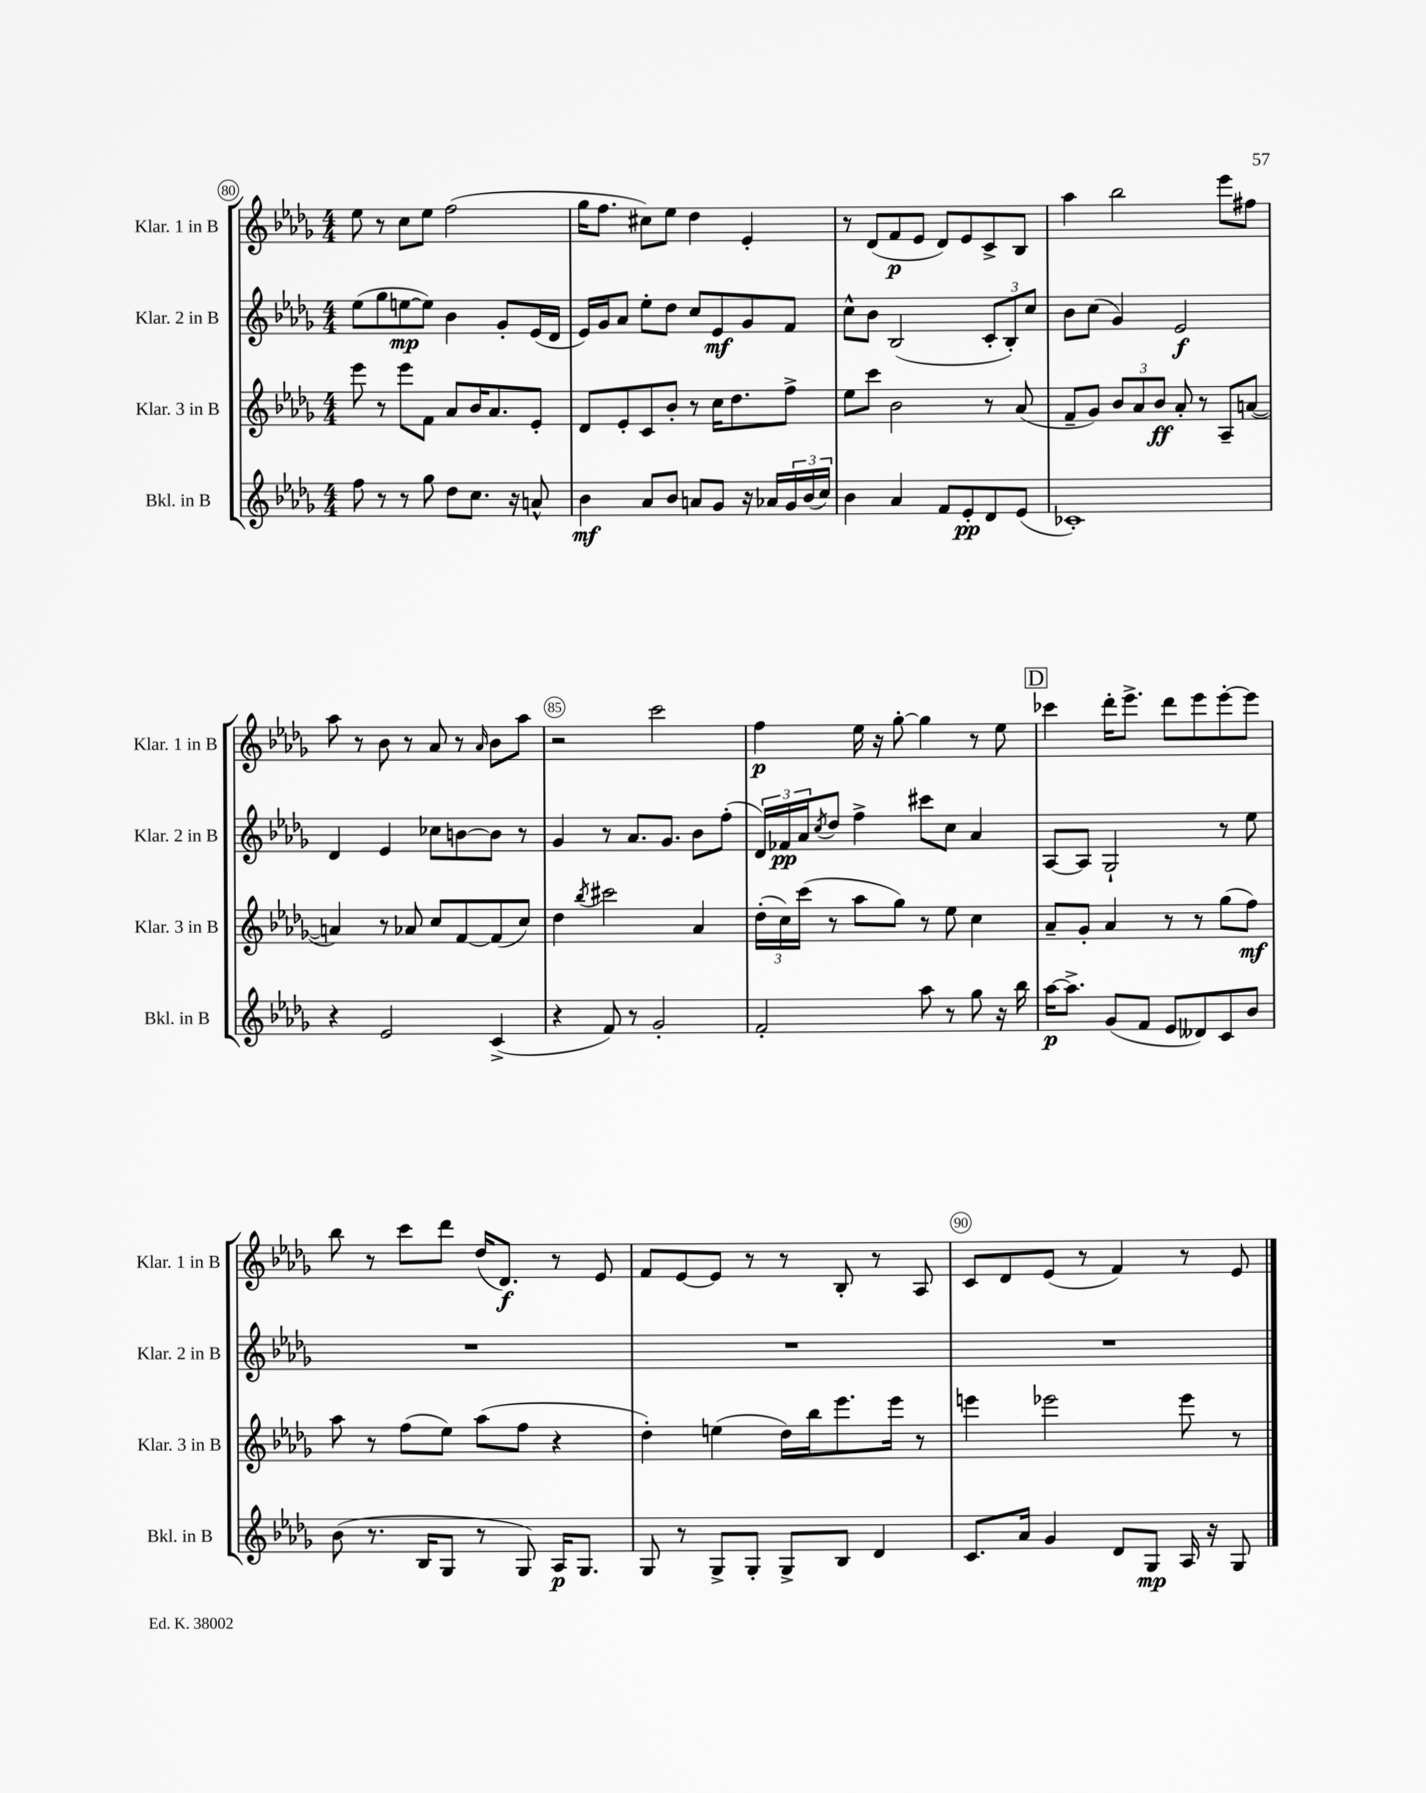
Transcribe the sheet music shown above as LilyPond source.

<<
\new StaffGroup <<
\new Staff = "s0" \with { instrumentName = "Klar. 1 in B" shortInstrumentName = "Klar. 1 in B" } {
    \clef treble \key des \major \numericTimeSignature \time 4/4
    ees''8 r8 c''8 ees''8 f''2( |
    ges''16 f''8. cis''8) ees''8 des''4 ees'4-. |
    r8 des'8( f'8\p ees'8 des'8) ees'8 c'8-> bes8 |
    aes''4 bes''2 ees'''8 fis''8 |
    aes''8 r8 bes'8 r8 aes'8 r8 \grace { aes'16 } bes'8 aes''8 |
    r2 c'''2 |
    f''4\p ees''16 r16 ges''8~-. ges''4 r8 ees''8 |
    \mark \markup { \box "D" } ces'''4 des'''16-. ees'''8.-> des'''8 ees'''8 ees'''8~-. ees'''8 |
    bes''8 r8 c'''8 des'''8 des''16( des'8.\f) r8 ees'8 |
    f'8 ees'8~ ees'8 r8 r8 bes8-. r8 aes8 |
    c'8 des'8 ees'8( r8 f'4) r8 ees'8 \bar "|." |
}
\new Staff = "s1" \with { instrumentName = "Klar. 2 in B" shortInstrumentName = "Klar. 2 in B" } {
    \clef treble \key des \major \numericTimeSignature \time 4/4
    ees''8( ges''8 e''8~\mp e''8) bes'4 ges'8-. ees'16( des'16 |
    ees'16) ges'16 aes'8 ees''8-. des''8 c''8 ees'8\mf ges'8 f'8 |
    c''8-^ bes'8 bes2( \tuplet 3/2 { c'8-. bes8-.) c''8 } |
    bes'8 c''8( ges'4) ees'2\f |
    des'4 ees'4 ces''8 b'8~ b'8 r8 |
    ges'4 r8 aes'8. ges'8. bes'8 f''8-.( |
    \tuplet 3/2 { des'16) fes'16\pp aes'16 } \acciaccatura { c''8 } des''8 f''4-> cis'''8 c''8 aes'4 |
    \mark \markup { \box "D" } aes8~ aes8 ges2-! r8 ees''8 |
    R1 |
    R1 |
    R1 \bar "|." |
}
\new Staff = "s2" \with { instrumentName = "Klar. 3 in B" shortInstrumentName = "Klar. 3 in B" } {
    \clef treble \key des \major \numericTimeSignature \time 4/4
    ees'''8 r8 ees'''8 f'8 aes'8 bes'16 aes'8. ees'8-. |
    des'8 ees'8-. c'8 bes'8-. r8 c''16 des''8. f''8-> |
    ees''8 c'''8 bes'2 r8 aes'8( |
    f'8-- ges'8) \tuplet 3/2 { bes'8 aes'8 bes'8\ff } aes'8-. r8 aes8-- a'8~( |
    a'4) r8 aes'8 c''8 f'8~ f'8( c''8) |
    des''4 \acciaccatura { bes''8 } cis'''2 aes'4 |
    \tuplet 3/2 { des''16-.( c''16) c'''16( } r8 aes''8 ges''8) r8 ees''8 c''4 |
    \mark \markup { \box "D" } aes'8-- ges'8-. aes'4 r8 r8 ges''8( f''8\mf) |
    aes''8 r8 f''8( ees''8) aes''8( f''8 r4 |
    des''4-.) e''4( des''16) bes''16 ees'''8. ees'''16 r8 |
    e'''4 ees'''2 ees'''8 r8 \bar "|." |
}
\new Staff = "s3" \with { instrumentName = "Bkl. in B" shortInstrumentName = "Bkl. in B" } {
    \clef treble \key des \major \numericTimeSignature \time 4/4
    f''8 r8 r8 ges''8 des''8 c''8. r16 a'8-^ |
    bes'4\mf aes'8 bes'8 a'8 ges'8 r16 aes'16 \tuplet 3/2 { ges'16 bes'16( c''16) } |
    bes'4 aes'4 f'8 ees'8-.\pp des'8 ees'8( |
    ces'1-.) |
    r4 ees'2 c'4->( |
    r4 f'8) r8 ges'2-. |
    f'2-. aes''8 r8 ges''8 r16 bes''16 |
    \mark \markup { \box "D" } aes''16~\p aes''8.-> ges'8( f'8 ees'8 deses'8) c'8 bes'8 |
    bes'8( r8. bes16 ges8 r8 ges8) aes16\p ges8. |
    ges8 r8 ges8-> ges8-. ges8-> bes8 des'4 |
    c'8. aes'16 ges'4 des'8 ges8\mp aes16 r16 ges8 \bar "|." |
}
>>
>>
\layout { \context { \Score currentBarNumber = #80 \override BarNumber.break-visibility = ##(#f #t #t) barNumberVisibility = #(every-nth-bar-number-visible 5) \override BarNumber.stencil = #(make-stencil-circler 0.1 0.3 ly:text-interface::print) } }
